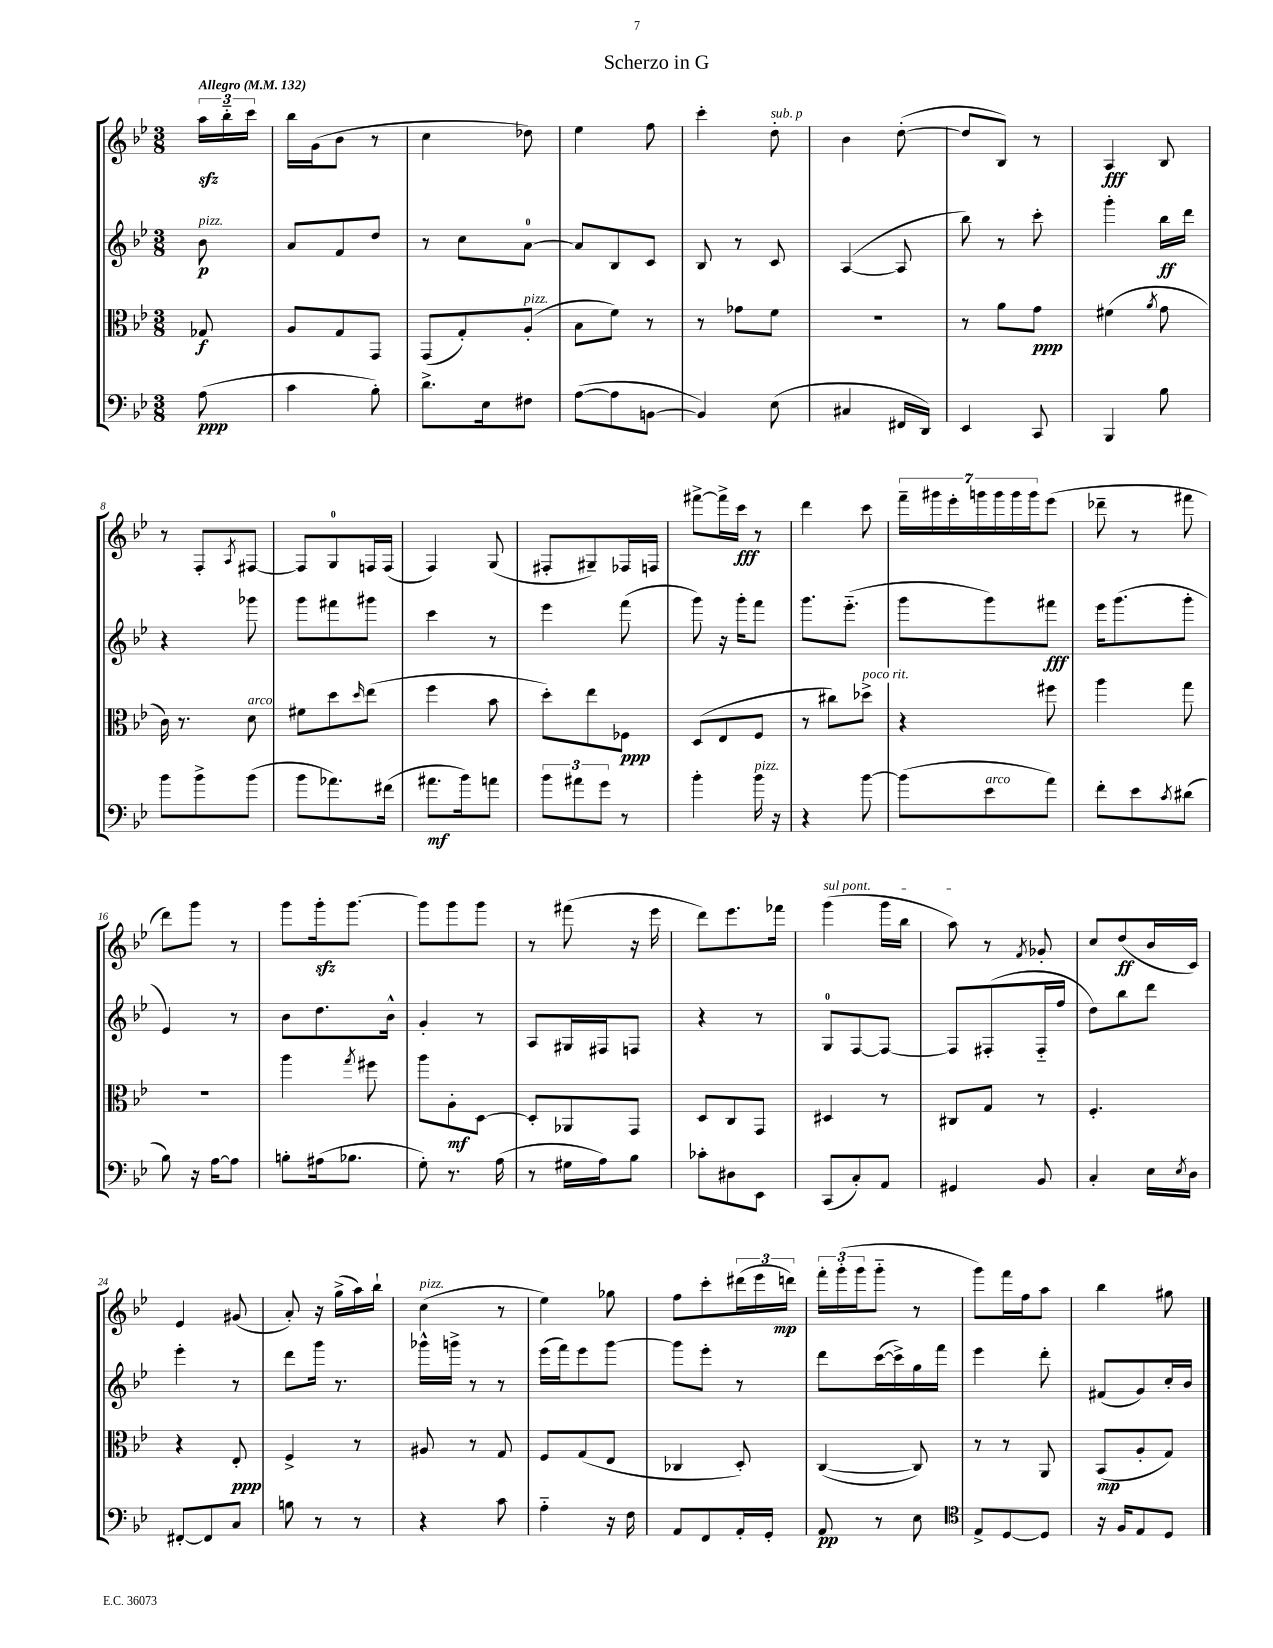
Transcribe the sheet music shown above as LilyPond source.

\header { title = "Scherzo in G" }
<<
\new StaffGroup <<
\new Staff = "s0" {
    \clef treble \key bes \major \numericTimeSignature \time 3/8 \partial 8 \tempo "Allegro" 4 = 132
    \tuplet 3/2 { a''16\sfz bes''16-_ c'''16 } |
    bes''16 g'16( bes'8 r8 |
    c''4 des''8) |
    ees''4 f''8 |
    c'''4-. d''8-.^\markup { \italic "sub. p" } |
    bes'4 d''8~-.( |
    d''8 bes8) r8 |
    a4\fff bes8 |
    r8 f8-. \acciaccatura { a8 } fis8~ |
    fis8 g8-0 f16 f16( |
    f4) g8( |
    fis8-. gis8--) fes16 f16 |
    fis'''8~-> fis'''16-> c'''16\fff r8 |
    d'''4 c'''8 |
    \tuplet 7/4 { f'''16-- gis'''16 ees'''16-. g'''16 g'''16 g'''16 g'''16 } ees'''8( |
    des'''8-- r8 fis'''8 |
    d'''8) g'''8 r8 |
    g'''8 g'''16-.\sfz g'''8.~ |
    g'''8 g'''8 g'''8 |
    r8 fis'''8( r16 ees'''16 |
    d'''8) ees'''8. fes'''16 |
    \once \override TextSpanner.bound-details.left.text = \markup { \italic "sul pont." } g'''4\startTextSpan( g'''16 bes''16 |
    a''8\stopTextSpan) r8 \acciaccatura { f'8 } ges'8-. |
    c''8 d''8\ff( bes'16 c'16) |
    ees'4 gis'8( |
    a'8-.) r16 g''16->( a''16) bes''16-! |
    c''4^\markup { \italic "pizz." }( r8 |
    ees''4) ges''8 |
    f''8 c'''8-. \tuplet 3/2 { dis'''16( ees'''16 d'''16\mp) } |
    \tuplet 3/2 { f'''16-. g'''16-.( g'''16 } g'''8-_ r8 |
    g'''8) f'''16 f''16 a''8 |
    bes''4 gis''8 \bar "|." |
}
\new Staff = "s1" {
    \clef treble \key bes \major \numericTimeSignature \time 3/8 \partial 8
    bes'8\p^\markup { \italic "pizz." } |
    a'8 f'8 d''8 |
    r8 c''8 a'8-0~ |
    a'8 bes8 c'8 |
    bes8 r8 c'8 |
    a4~( a8 |
    bes''8) r8 c'''8-. |
    g'''4-. bes''16\ff d'''16 |
    r4 ges'''8 |
    g'''8 fis'''8 gis'''8 |
    c'''4 r8 |
    ees'''4 f'''8( |
    g'''8) r16 g'''16-. f'''8 |
    g'''8. ees'''8.-_( |
    g'''8 g'''8) fis'''8\fff |
    ees'''16 g'''8.( g'''8-. |
    ees'4) r8 |
    bes'8 d''8. bes'16-^ |
    g'4-. r8 |
    a8 gis16 fis16 f8 |
    r4 r8 |
    g8-0 f8~ f8~ |
    f8 fis8-.( fis16-_ f''16 |
    d''8) bes''8 d'''8 |
    ees'''4-. r8 |
    d'''8 g'''16 r8. |
    ges'''16-^ g'''16-> r8 r8 |
    ees'''16( f'''16) ees'''8 g'''8~ |
    g'''8 ees'''8-. r8 |
    d'''8 c'''16~( c'''16->) g''16 f'''16 |
    ees'''4 d'''8-. |
    fis'8( g'8) c''16-. bes'16 \bar "|." |
}
\new Staff = "s2" {
    \clef alto \key bes \major \numericTimeSignature \time 3/8 \partial 8
    ges8\f |
    a8 g8 g,8 |
    g,8( g8-.) a8-.^\markup { \italic "pizz." }( |
    bes8 f'8) r8 |
    r8 ges'8 f'8 |
    R4. |
    r8 a'8 g'8\ppp |
    fis'4( \acciaccatura { a'8 } g'8 |
    c'16) r8. d'8^\markup { \italic "arco" } |
    fis'8 d''8 \grace { d''16 } ees''8( |
    f''4 bes'8 |
    d''8-.) ees''8 fes8\ppp |
    d8( ees8 f8 |
    r8 cis''8) des''8->^\markup { \italic "poco rit." } |
    r4 fis''8 |
    a''4 g''8 |
    r4. |
    a''4 \acciaccatura { g''8 } fis''8 |
    a''8 a8-.\mf d8~ |
    d8-. aes,8 g,8 |
    d8 c8 g,8 |
    dis4 r8 |
    cis8 g8 r8 |
    f4.-. |
    r4 ees8-.\ppp |
    f4-> r8 |
    ais8 r8 g8 |
    f8 g8( ees8 |
    ces4 d8-.) |
    c4~( c8) |
    r8 r8 a,8 |
    bes,8\mp( a8-. g8) \bar "|." |
}
\new Staff = "s3" {
    \clef bass \key bes \major \numericTimeSignature \time 3/8 \partial 8
    a8\ppp( |
    c'4 bes8-.) |
    d'8.-> ees16 fis8 |
    a8~( a8 b,8~ |
    b,4) ees8( |
    cis4 fis,16 d,16) |
    ees,4 c,8 |
    bes,,4 bes8 |
    bes'8 bes'8-> bes'8( |
    bes'8 aes'8.) fis'16( |
    ais'8.\mf bes'16) a'8 |
    \tuplet 3/2 { bes'8 ais'8 g'8 } r8 |
    bes'4-. bes'16^\markup { \italic "pizz." } r16 |
    r4 bes'8~ |
    bes'8( ees'8^\markup { \italic "arco" } a'8) |
    f'8-. ees'8 \acciaccatura { c'8 } dis'8( |
    bes8) r16 a16~ a8 |
    b8-. ais16( bes8. |
    g8-.) r8. a16( |
    r8 gis16 a16) bes8 |
    ces'8-. dis8 ees,8 |
    c,8( c8-.) a,8 |
    gis,4 bes,8 |
    c4-. ees16 \acciaccatura { ees8 } d16 |
    fis,8~-. fis,8 c8 |
    b8 r8 r8 |
    r4 c'8 |
    a4-_ r16 f16 |
    a,8 f,8 a,16-. g,16-. |
    a,8\pp r8 ees8 |
    \clef tenor ees8-> d8~ d8 |
    r16 f16 ees8 d8 \bar "|." |
}
>>
>>
